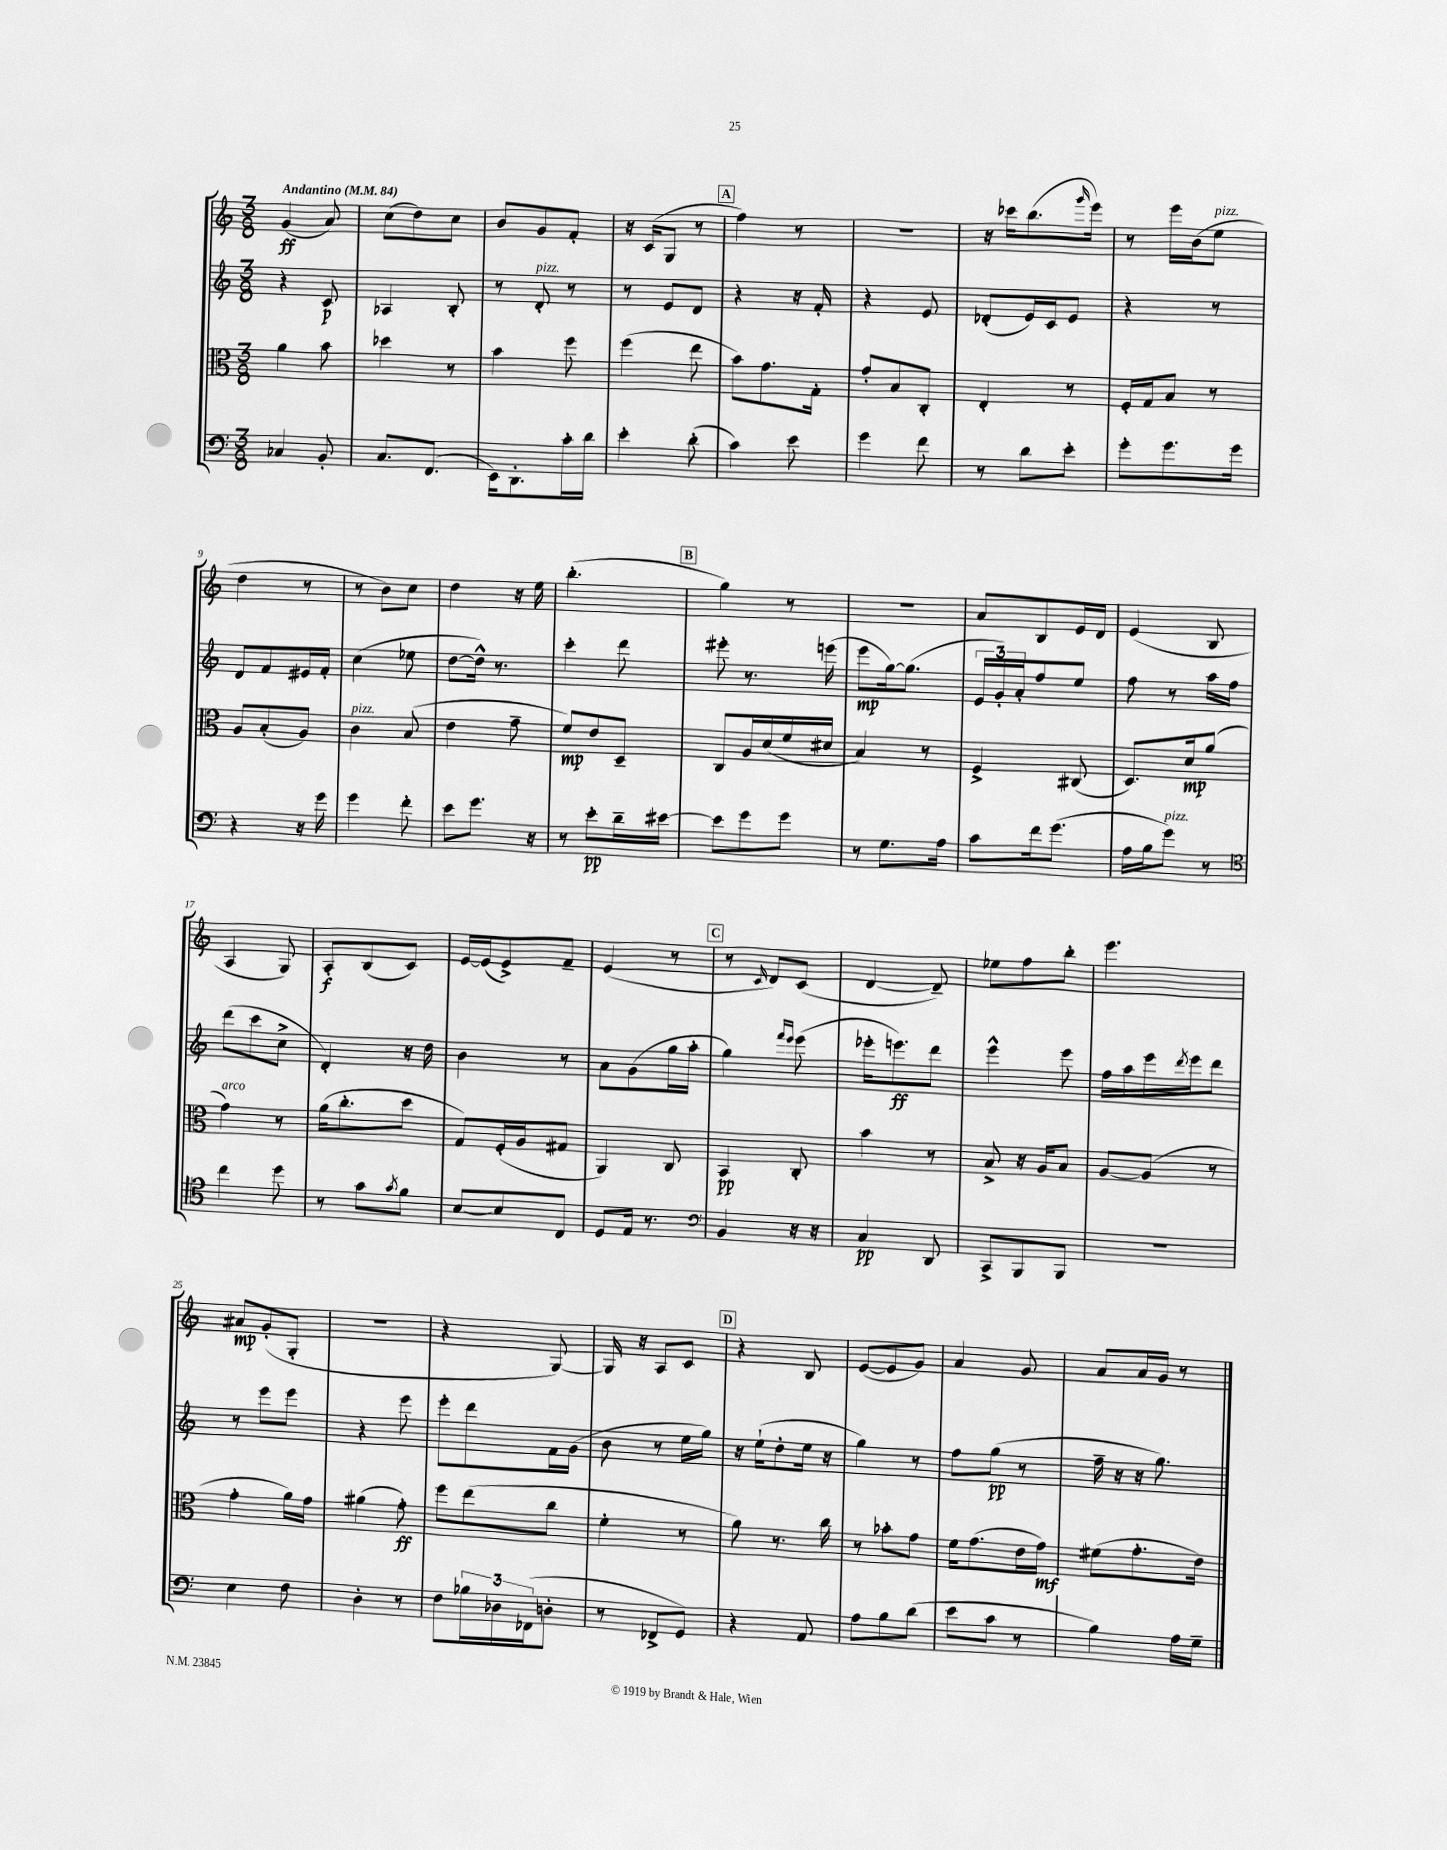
<<
\new StaffGroup <<
\new Staff = "s0" {
    \clef treble \key c \major \numericTimeSignature \time 3/8 \tempo "Andantino" 4 = 84
    g'4\ff( a'8) |
    c''8( d''8) c''8 |
    b'8 g'8 f'8-. |
    r16 c'16( g8 r8 |
    \mark \markup { \box "A" } f''4) r8 |
    R4. |
    r16 ces'''16 b''8.( \grace { g'''16 } e'''16) |
    r8 e'''16 b'16( e''8^\markup { \italic "pizz." } |
    d''4 r8 |
    r8 b'8) c''8 |
    d''4 r16 e''16 |
    b''4.-.( |
    \mark \markup { \box "B" } g''4) r8 |
    R4. |
    a'8 b8 e'16 d'16 |
    e'4( b8 |
    a4 g8) |
    a8-.\f b8( c'8) |
    e'16~ e'16( e'8->) f'8-- |
    e'4( r8 |
    \mark \markup { \box "C" } r8 \grace { c'16 } d'8) c'8( |
    d'4~ d'8--) |
    ees''8 f''8 b''8-. |
    e'''4. |
    ais'8\mp g'8-.( g8-. |
    R4. |
    r4 g8~) |
    g16 r16 a8 c'8 |
    \mark \markup { \box "D" } r4 b8 |
    e'8~( e'8 g'8) |
    a'4 g'8 |
    a'8 a'16 g'16 r8 \bar "|." |
}
\new Staff = "s1" {
    \clef treble \key c \major \numericTimeSignature \time 3/8
    r4 c'8\p |
    aes4 b8-. |
    r8 d'8-.^\markup { \italic "pizz." } r8 |
    r8 e'8 d'8 |
    \mark \markup { \box "A" } r4 r16 f'16-. |
    r4 e'8 |
    des'8-.( e'16) c'16 e'8 |
    r4 r8 |
    d'8 f'8 eis'16 f'16-. |
    c''4( ees''8 |
    d''8~ d''16-^) r8. |
    c'''4-. d'''8 |
    \mark \markup { \box "B" } eis'''8-. r8. e'''16( |
    e'''8\mp g''16~) g''8.( |
    \tuplet 3/2 { e'16 g'16-.) a'16-. } f''8 e''8 |
    f''8 r8 a''16 f''16 |
    d'''8( c'''8 c''8-> |
    d'4-.) r16 d''16 |
    b'4 r8 |
    a'8 g'8( g''16 a''16-. |
    \mark \markup { \box "C" } g''4) \grace { f'''16 e'''16 } e'''8( |
    ees'''16-. e'''8.\ff) d'''8 |
    e'''4-^ e'''8 |
    f''16 a''16 e'''16 \acciaccatura { d'''8 } e'''16 d'''8 |
    r8 e'''8 e'''8 |
    r4 e'''8 |
    e'''8-. d'''8 f'16 g'16( |
    b'8 r8 e''16 g''16) |
    \mark \markup { \box "D" } r16 e''16-!( d''8-. e''16 r16 |
    g''4) r8 |
    f''8 g''8\pp( r8 |
    f''16-- r16 r16 g''8.) \bar "|." |
}
\new Staff = "s2" {
    \clef alto \key c \major \numericTimeSignature \time 3/8
    a'4 b'8 |
    des''4 r8 |
    b'4 f''8 |
    f''4( e''8 |
    \mark \markup { \box "A" } b'8) g'8. g16-. |
    g'8-. b8 c8-. |
    e4-. r8 |
    f16-. g16 b8 r8 |
    a8 b8-.( a8) |
    c'4^\markup { \italic "pizz." } b8( |
    e'4 g'8-- |
    f'8\mp) e'8 d8-- |
    \mark \markup { \box "B" } c8 a16 d'16( f'16 dis'16 |
    b4) r8 |
    f4-> cis8( |
    d8.) d'16\mp a'8( |
    g'4^\markup { \italic "arco" }) r8 |
    a'16( c''8.-. d''8 |
    g8) f16-.( a16 gis8 |
    a,4) c8 |
    \mark \markup { \box "C" } b,4\pp c8-. |
    b'4 r8 |
    b8-> r16 a16 b8 |
    a8~ a8( r8 |
    g'4-. a'16) g'16 |
    ais'4( g'8-.\ff) |
    f''8 e''8( c''8 |
    f'4-. r8 |
    \mark \markup { \box "D" } a'8) r8. c''16 |
    r8 bes'8-. g'8 |
    f'16 g'8.( e'16 g'16\mf) |
    fis'8( g'8.-. e'16) \bar "|." |
}
\new Staff = "s3" {
    \clef bass \key c \major \numericTimeSignature \time 3/8
    ces4 b,8-. |
    c8. f,8.( |
    e,16) d,8.-. c'16-. d'16 |
    e'4-. d'8-.( |
    \mark \markup { \box "A" } c'4) e'8 |
    g'4 f'8 |
    r8 d'8 e'8-. |
    g'8-. g'8. g'16 |
    r4 r16 g'16 |
    g'4 f'8-. |
    e'8 g'8. r16 |
    r8 e'8-.\pp d'16-- eis'16~ |
    \mark \markup { \box "B" } eis'8 g'8 g'8 |
    r8 g8. a16 |
    c'8 f'16 g'8.( |
    a16 b16 g'8^\markup { \italic "pizz." }) r8 |
    \clef tenor c''4 d''8 |
    r8 g'8 \acciaccatura { g'8 } f'8 |
    b8~ b8 c8 |
    d8 e16 r8. |
    \mark \markup { \box "C" } \clef bass b,4 r16 r16 |
    c4\pp d,8 |
    c,8-> b,,8 b,,8 |
    R4. |
    e4 f8 |
    d4-. r8 |
    f8 \tuplet 3/2 { bes16 des16 fes,16( } d8-. |
    r8 fes,8-> g,8) |
    \mark \markup { \box "D" } r4 a,8 |
    a8 b8 d'8( |
    e'8 c'8 r8 |
    b4) a16 g16-- \bar "|." |
}
>>
>>
